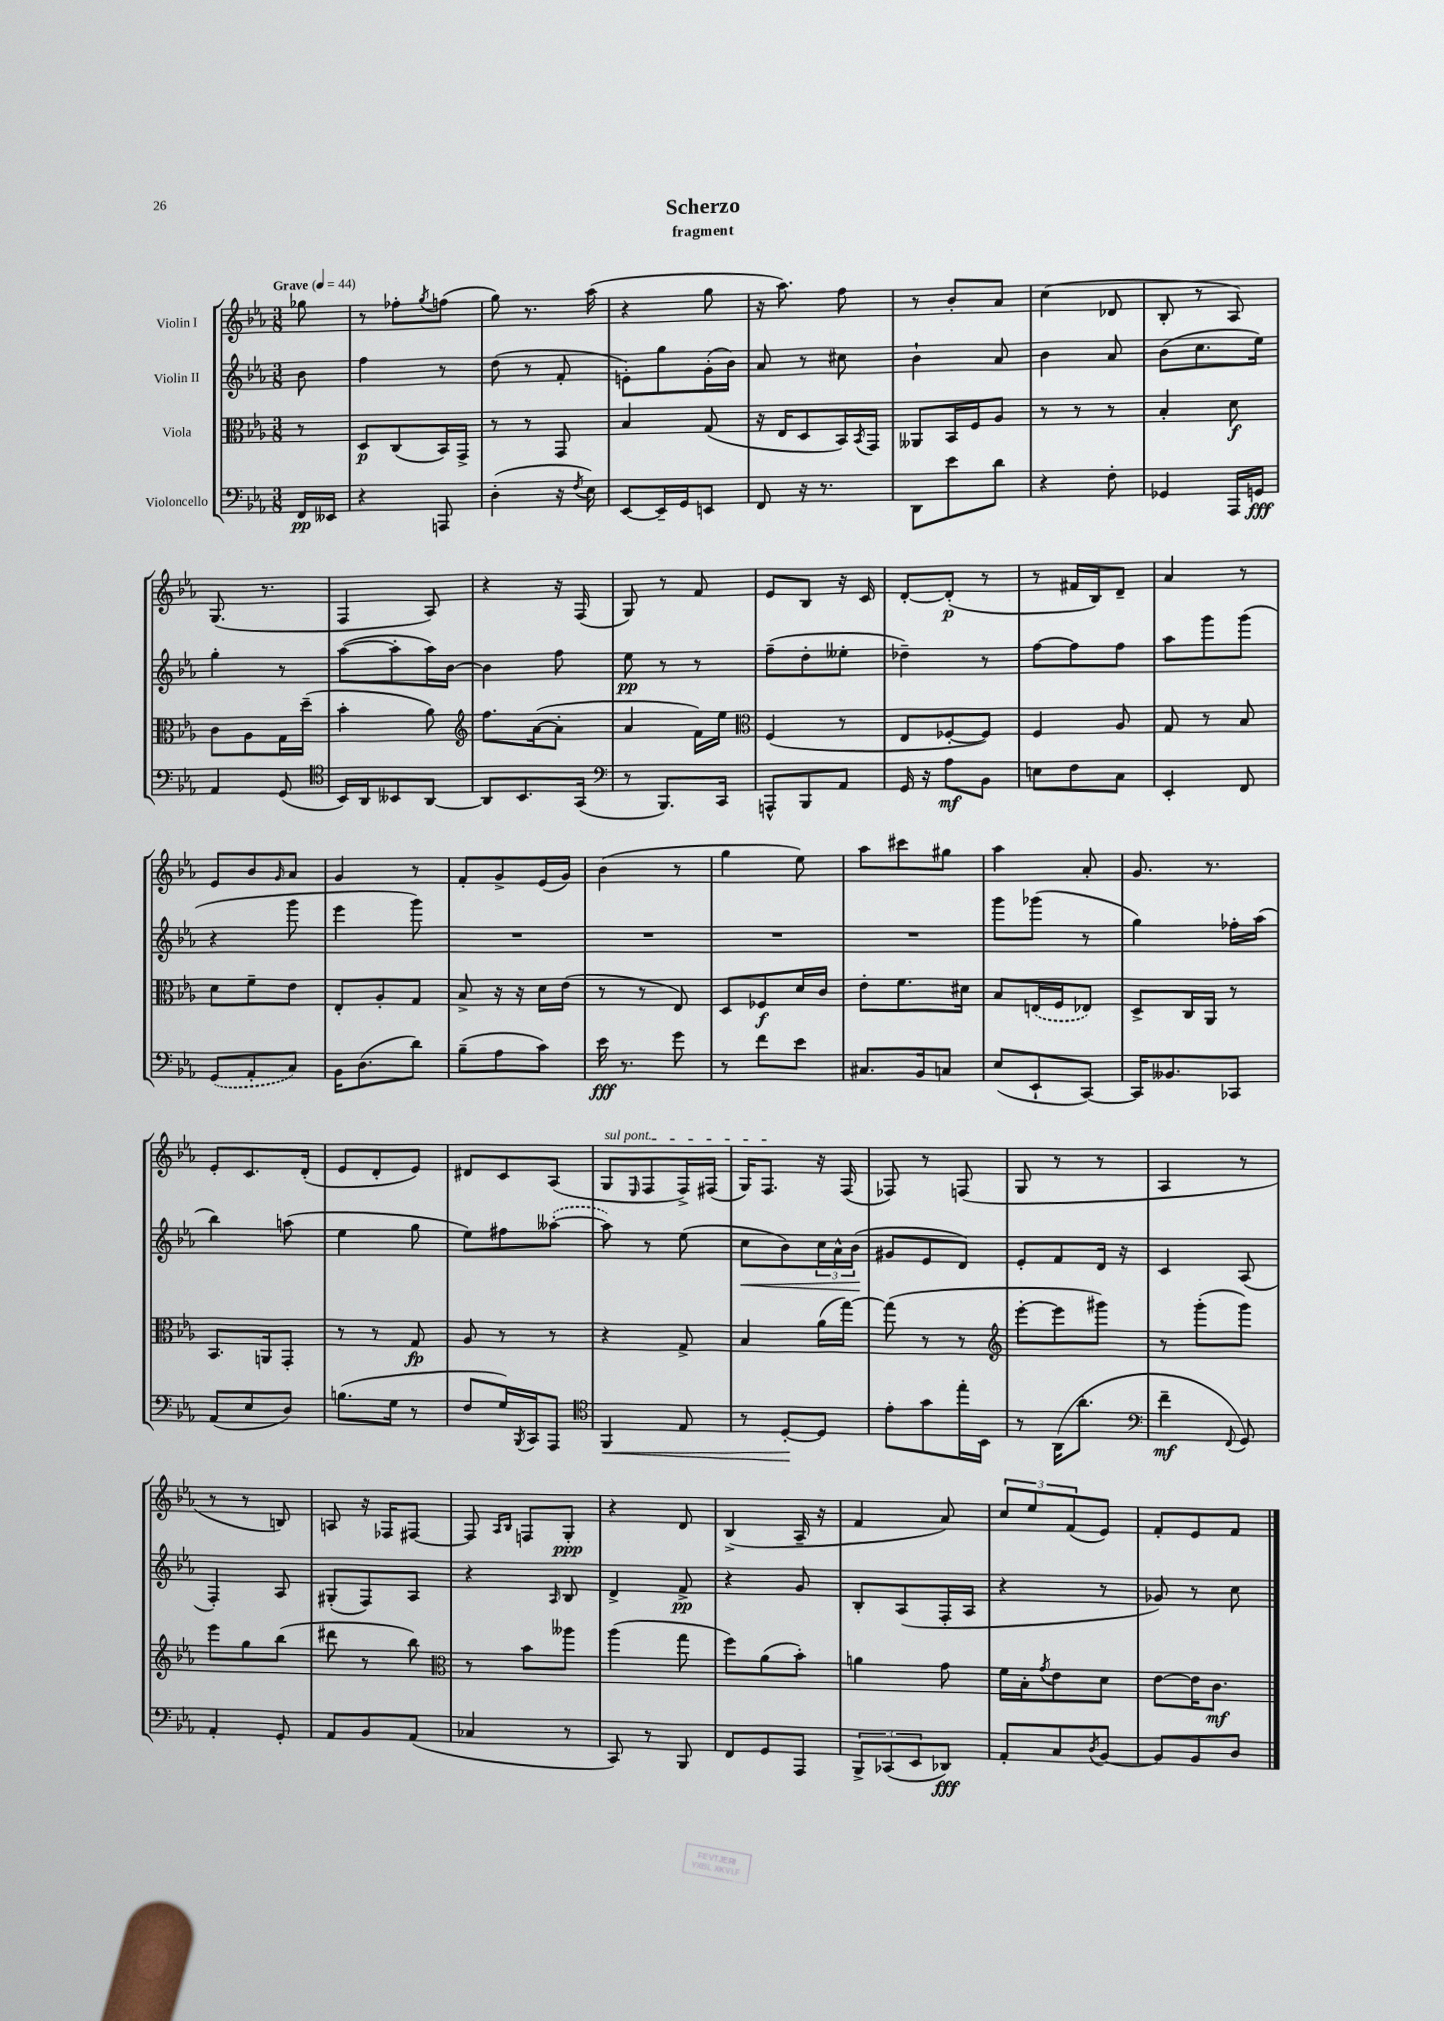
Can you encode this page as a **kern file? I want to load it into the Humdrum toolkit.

**kern	**dynam	**kern	**dynam	**kern	**dynam	**kern	**dynam
*part4	*part4	*part3	*part3	*part2	*part2	*part1	*part1
*staff4	*staff4	*staff3	*staff3	*staff2	*staff2	*staff1	*staff1
*I"Violoncello	*	*I"Viola	*	*I"Violin II	*	*I"Violin I	*
*clefF4	*	*clefC3	*	*clefG2	*	*clefG2	*
*k[b-e-a-]	*	*k[b-e-a-]	*	*k[b-e-a-]	*	*k[b-e-a-]	*
*M3/8	*	*M3/8	*	*M3/8	*	*M3/8	*
*MM44	*	*MM44	*	*MM44	*	*MM44	*
=	=	=	=	=	=	=	=
!	!	!	!	!	!	!LO:TX:a:B:t=Grave	!
16FF/LL	pp	8r	.	8b-\	.	8gg-X\	.
16EE--X/JJ	.	.	.	.	.	.	.
=1	=1	=1	=1	=1	=1	=1	=1
4r	.	8D/L	p	4ff\	.	8r	.
.	.	(8C/	.	.	.	8ff-X'\L	.
.	.	.	.	.	.	8qgg/	.
8AAAn/	.	16BB-/L)	.	8r	.	(8ffn\J	.
.	.	16GG^/JJ	.	.	.	.	.
=2	=2	=2	=2	=2	=2	=2	=2
(4D'\	.	8r	.	(8dd\	.	8gg\)	.
.	.	8r	.	8r	.	8.r	.
16r	.	8GG/	.	8f'/	.	.	.
8qF/	.	.	.	.	.	.	.
16E-\)	.	.	.	.	.	(16aa-\	.
=3	=3	=3	=3	=3	=3	=3	=3
[8EE-/L	.	4B-/	.	8en'\L)	.	4r	.
16EE-~/L]	.	.	.	8gg\	.	.	.
16GG/J	.	.	.	.	.	.	.
8EEn/J	.	(8G/	.	(16g'\L	.	8gg\	.
.	.	.	.	16b-\JJ)	.	.	.
=4	=4	=4	=4	=4	=4	=4	=4
8FF/	.	16r	.	8a-/	.	16r	.
.	.	16E-/KL	.	.	.	8.aa-\)	.
16r	.	8D/	.	8r	.	.	.
8.r	.	.	.	.	.	.	.
.	.	16BB-/L)	.	8cc#X\	.	8ff\	.
.	.	8qBB-/	.	.	.	.	.
.	.	16GG/JJ	.	.	.	.	.
=5	=5	=5	=5	=5	=5	=5	=5
8DD\L	.	8AA--X/L	.	4b-`\	.	8r	.
8e-\	.	16BB-/L	.	.	.	8b-'/L	.
.	.	16F/J	.	.	.	.	.
8d\J	.	8A-/J	.	8a-/	.	8a-/J	.
=6	=6	=6	=6	=6	=6	=6	=6
4r	.	8r	.	4b-\	.	(4cc\	.
.	.	8r	.	.	.	.	.
8F'\	.	8r	.	8a-/	.	8d-X/	.
=7	=7	=7	=7	=7	=7	=7	=7
4GG-X/	.	4B-'/	.	(8b-\L	.	8B-'/	.
.	.	.	.	8.cc\	.	8r	.
16AAA-/LL	.	8d\	f	.	.	8A-/)	.
16GGn/JJ	fff	.	.	16ee-\Jk)	.	.	.
!!LO:LB:g=z
=8	=8	=8	=8	=8	=8	=8	=8
4AA-/	.	8c\L	.	4gg'\	.	(8.G/	.
.	.	8A-\	.	.	.	.	.
.	.	.	.	.	.	8.r	.
(8GG/	.	16G\L	.	8r	.	.	.
.	.	(16dd~\JJ	.	.	.	.	.
=9	=9	=9	=9	=9	=9	=9	=9
*clefC4	*	*	*	*	*	*	*
16BB-/LL)	.	4b-'\	.	([8aa-\L	.	4F/	.
16AA-/J	.	.	.	.	.	.	.
8BB--X/	.	.	.	8aa-'\]	.	.	.
[8AA-/J	.	8a-\)	.	16aa-\L)	.	8A-/)	.
.	.	.	.	[16b-\JJ	.	.	.
=10	=10	=10	=10	=10	=10	=10	=10
*	*	*clefG2	*	*	*	*	*
8AA-/L]	.	8.ff\L	.	4b-\]	.	4r	.
8.BB-/	.	.	.	.	.	.	.
.	.	([16a-\k	.	.	.	.	.
.	.	8a-'\J]	.	8ff\	.	16r	.
(16GG/Jk	.	.	.	.	.	(16F/	.
=11	=11	=11	=11	=11	=11	=11	=11
*clefF4	*	*	*	*	*	*	*
8r	.	4a-/	.	8ee-\	pp	8G/)	.
8.BBB-/L)	.	.	.	8r	.	8r	.
.	.	16f\LL)	.	8r	.	8f/	.
16CC/Jk	.	16ee-\JJ	.	.	.	.	.
=12	=12	=12	=12	=12	=12	=12	=12
*	*	*clefC3	*	*	*	*	*
8AAAn^^/L	.	(4F/	.	(8ff~\L	.	8e-/L	.
8BBB-/	.	.	.	8dd'\	.	8B-/J	.
8AA-/J	.	8r	.	8ee--X'\J	.	16r	.
.	.	.	.	.	.	16c/	.
=13	=13	=13	=13	=13	=13	=13	=13
16GG/	.	8E-/L	.	4dd-X~\)	.	[8d'/L	.
16r	.	.	.	.	.	.	.
8A-\L	mf	[8F-X'/	.	.	.	(8d'/J]	p
8BB-\J	.	8F-/J])	.	8r	.	8r	.
=14	=14	=14	=14	=14	=14	=14	=14
8En\L	.	4F/	.	[8ff\L	.	8r	.
8F\	.	.	.	8ff\]	.	16f#X/LL	.
.	.	.	.	.	.	16B-/J)	.
8C\J	.	8A-/	.	8ff\J	.	8d~/J	.
=15	=15	=15	=15	=15	=15	=15	=15
4EE-'/	.	8G/	.	8aa-\L	.	4a-/	.
.	.	8r	.	8ggg\	.	.	.
8FF/	.	8B-/	.	(8ggg\J	.	8r	.
!!LO:LB:g=z
=16	=16	=16	=16	=16	=16	=16	=16
(8GG/L	.	8d\L	.	4r	.	8e-/L	.
8AA-'/	.	8f~\	.	.	.	8b-/	.
.	.	.	.	.	.	16qqg/	.
8C/J)	.	8e-\J	.	8ggg\	.	8a-/J	.
=17	=17	=17	=17	=17	=17	=17	=17
16BB-\KL	.	8E-'/L	.	4eee-\	.	4g/	.
(8.D\	.	.	.	.	.	.	.
.	.	8A-'/	.	.	.	.	.
8d\J)	.	8G/J	.	8ggg\)	.	8r	.
=18	=18	=18	=18	=18	=18	=18	=18
(8B-~\L	.	8B-^/	.	4.r	.	8f'/L	.
8A-\	.	16r	.	.	.	8g^/	.
.	.	16r	.	.	.	.	.
8c\J)	.	16d\LL	.	.	.	(16e-/L	.
.	.	(16e-\JJ	.	.	.	16g/JJ)	.
=19	=19	=19	=19	=19	=19	=19	=19
16e-\	fff	8r	.	4.r	.	(4b-\	.
8.r	.	.	.	.	.	.	.
.	.	8r	.	.	.	.	.
8g\	.	8E-/)	.	.	.	8r	.
=20	=20	=20	=20	=20	=20	=20	=20
8r	.	8D/L	.	4.r	.	4gg\	.
8f\L	.	8F-X/	f	.	.	.	.
8e-\J	.	16d/L	.	.	.	8ee-\)	.
.	.	16c/JJ	.	.	.	.	.
=21	=21	=21	=21	=21	=21	=21	=21
8.C#X/L	.	8e-'\L	.	4.r	.	8aa-\L	.
.	.	8.f\	.	.	.	8ccc#X\	.
16BB-/k	.	.	.	.	.	.	.
8Cn/J	.	.	.	.	.	8gg#X\J	.
.	.	16d#X\Jk	.	.	.	.	.
=22	=22	=22	=22	=22	=22	=22	=22
(8E-/L	.	8B-/L	.	8ggg\L	.	4aa-\	.
8EE-`/	.	(16En/L	.	(8ggg-X\J	.	.	.
.	.	16F/J	.	.	.	.	.
[8CC/J)	.	8E-X/J)	.	8r	.	8a-'/	.
=23	=23	=23	=23	=23	=23	=23	=23
16CC/KL]	.	8D^/L	.	4gg\)	.	8.g/	.
8.BB--X/	.	.	.	.	.	.	.
.	.	16C/L	.	.	.	.	.
.	.	16AA-/JJ	.	.	.	8.r	.
8CC-X/J	.	8r	.	16ff-X'\LL	.	.	.
.	.	.	.	(16aa-\JJ	.	.	.
!!LO:LB:g=z
=24	=24	=24	=24	=24	=24	=24	=24
(8AA-/L	.	8.BB-/L	.	4bb-\)	.	8e-'/L	.
8E-/	.	.	.	.	.	8.c/	.
.	.	16AAn/k	.	.	.	.	.
8D/J)	.	8GG'/J	.	(8aan\	.	.	.
.	.	.	.	.	.	(16d'/Jk	.
=25	=25	=25	=25	=25	=25	=25	=25
(8.Bn\L	.	8r	.	4ee-\	.	8e-/L	.
.	.	8r	.	.	.	8d'/	.
16G\Jk	.	.	.	.	.	.	.
8r	.	8G/	fp	8gg\	.	8e-/J)	.
=26	=26	=26	=26	=26	=26	=26	=26
8F/L	.	8A-/	.	8ee-\L)	.	8d#X/L	.
16G/L)	.	8r	.	8ff#X\	.	8c/	.
8qBBB-/	.	.	.	.	.	.	.
16CC/J	.	.	.	.	.	.	.
8AAA-/J	.	8r	.	([8aa--X'\J	.	(8A-/J	.
=27	=27	=27	=27	=27	=27	=27	=27
*clefC4	*	*	*	*	*	*	*
!	!	!	!	!	!	!LO:TX:a:i:t=sul pont.	!
!	!LO:HP:b	!	!	!	!	!	!
4FF/	<	4r	.	8aa--\])	.	8G/L	.
.	.	.	.	.	.	16qqE-/	.
.	.	.	.	8r	.	8F/	.
8E-/	.	8G^/	.	(8ee-\	.	16F^/L)	.
.	.	.	.	.	.	(16F#X/JJ	.
=28	=28	=28	=28	=28	=28	=28	=28
!	!	!	!	!	!LO:HP:b	!	!
8r	.	4B-/	.	8cc\L	<	16G/KL)	.
.	.	.	.	.	.	8.F/J	.
[8D'/L	.	.	.	8b-\)	.	.	.
8D/J]	[	(16a-\LL	.	24cc\L	.	16r	.
.	.	.	.	24a-^^\	.	.	.
.	.	[16gg\JJ)	.	.	.	(16F/	.
.	.	.	.	(24b-\JJ	.	.	.
.	.	.	.	.	[	.	.
=29	=29	=29	=29	=29	=29	=29	=29
8e-'\L	.	(8gg\]	.	8g#X/L	.	8F-X/)	.
8g\	.	8r	.	8e-/	.	8r	.
16ee-'\L	.	8r	.	8d/J)	.	(8Fn/	.
16BB-\JJ	.	.	.	.	.	.	.
=30	=30	=30	=30	=30	=30	=30	=30
*	*	*clefG2	*	*	*	*	*
8r	.	[8eee-'\L	.	8e-'/L	.	8G/	.
(16AA-\KL	.	8eee-\]	.	8f/	.	8r	.
8.a-'\J	.	.	.	.	.	.	.
.	.	8ggg#X\J)	.	16d/Jk	.	8r	.
.	.	.	.	16r	.	.	.
=31	=31	=31	=31	=31	=31	=31	=31
*clefF4	*	*	*	*	*	*	*
4f~\	mf	8r	.	4c/	.	4A-/	.
.	.	(8ggg'\L	.	.	.	.	.
8qqFF/	.	.	.	.	.	.	.
8GG/)	.	8ggg\J)	.	(8A-/	.	8r	.
!!LO:LB:g=z
=32	=32	=32	=32	=32	=32	=32	=32
4AA-'/	.	8eee-\L	.	4F'/)	.	8r	.
.	.	8gg\	.	.	.	8r	.
8GG'/	.	(8bb-\J	.	8A-/	.	8Bn/)	.
=33	=33	=33	=33	=33	=33	=33	=33
8AA-/L	.	8ddd#X\	.	(8G#X'/L	.	8An/	.
8BB-/	.	8r	.	8F/)	.	16r	.
.	.	.	.	.	.	16F-X/KL	.
(8AA-/J	.	8bb-\)	.	8A-/J	.	[8F#X/J	.
=34	=34	=34	=34	=34	=34	=34	=34
*	*	*clefC3	*	*	*	*	*
4C-X/	.	8r	.	4r	.	8F#/]	.
.	.	.	.	.	.	16qqA-/LL	.
.	.	.	.	.	.	16qqB-/JJ	.
.	.	8b-\L	.	.	.	8Fn/L	.
.	.	.	.	16qqA-/	.	.	.
8r	.	8aa--X\J	.	8B-/	.	8G'/J	ppp
=35	=35	=35	=35	=35	=35	=35	=35
8CC/)	.	(4aa-\	.	4d^/	.	4r	.
8r	.	.	.	.	.	.	.
8BBB-/	.	8gg\	.	8f^/	pp	8d/	.
=36	=36	=36	=36	=36	=36	=36	=36
8FF/L	.	8ff\L)	.	4r	.	(4B-^/	.
8GG/	.	(8a-\	.	.	.	.	.
8AAA-/J	.	8b-'\J)	.	8g/	.	16A-~/	.
.	.	.	.	.	.	16r	.
=37	=37	=37	=37	=37	=37	=37	=37
12BBB-^/L	.	4an\	.	8B-'/L	.	4f/	.
(12CC-X/	.	.	.	.	.	.	.
.	.	.	.	(8A-/	.	.	.
12EE-/	.	.	.	.	.	.	.
8DD-X/J)	fff	8g\	.	16F'/L	.	8a-/)	.
.	.	.	.	16A-/JJ	.	.	.
=38	=38	=38	=38	=38	=38	=38	=38
8AA-'/L	.	16f\LL	.	4r	.	12cc/L	.
.	.	16B-'\J	.	.	.	.	.
.	.	.	.	.	.	12ee-/	.
.	.	8qg/	.	.	.	.	.
8C/	.	8e-\	.	.	.	.	.
.	.	.	.	.	.	(12f/	.
8qD/	.	.	.	.	.	.	.
[8BB-/J	.	8d\J	.	8r	.	8e-/J)	.
=39	=39	=39	=39	=39	=39	=39	=39
8BB-/L]	.	[8e-\L	.	8g-X/)	.	8f'/L	.
8BB-/	.	16e-\K]	.	8r	.	8e-/	.
.	.	8.c\J	mf	.	.	.	.
8D/J	.	.	.	8cc\	.	8f/J	.
==	==	==	==	==	==	==	==
*-	*-	*-	*-	*-	*-	*-	*-
